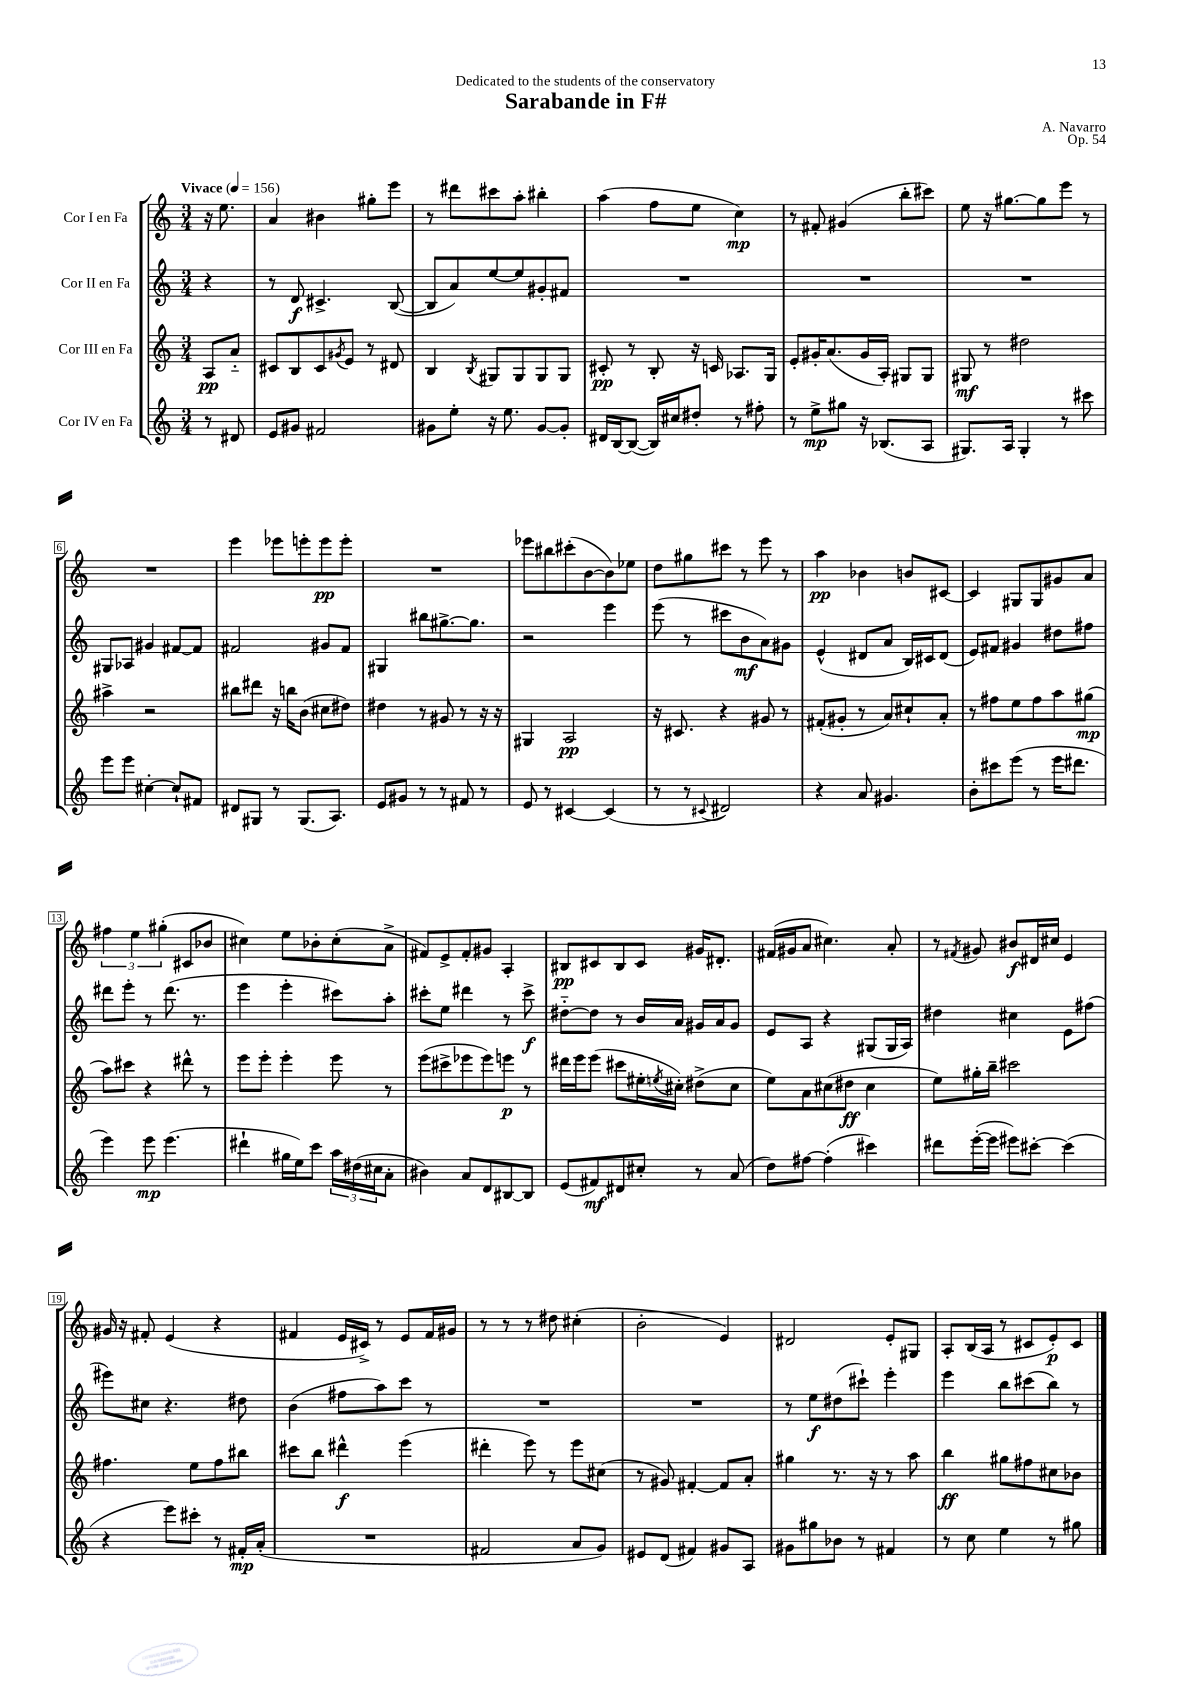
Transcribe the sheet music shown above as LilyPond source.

\header { title = "Sarabande in F#" composer = "A. Navarro" dedication = "Dedicated to the students of the conservatory" opus = "Op. 54" }
<<
\new StaffGroup <<
\new Staff = "s0" \with { instrumentName = "Cor I en Fa" } {
    \clef treble \key c \major \numericTimeSignature \time 3/4 \partial 4 \tempo "Vivace" 4 = 156
    r16 e''8. |
    a'4 bis'4 gis''8-. e'''8 |
    r8 dis'''8 cis'''8 a''8-. bis''4-. |
    a''4( f''8 e''8 c''4\mp) |
    r8 fis'8-. gis'4( b''8-. cis'''8) |
    e''8 r16 gis''8.~ gis''8 e'''8 r8 |
    R2. |
    e'''4 ees'''8 e'''8-. e'''8\pp e'''8-. |
    R2. |
    ees'''8 bis''8 cis'''8-.( b'8~ b'8) ees''8 |
    d''8 gis''8 cis'''8 r8 e'''8 r8 |
    a''4\pp bes'4 b'8 cis'8~ |
    cis'4 gis8 gis8 gis'8 a'8 |
    \tuplet 3/2 { fis''4 e''4 gis''4-.( } cis'8 bes'8 |
    cis''4) e''8 bes'8-. cis''8-.( a'8-> |
    fis'8) e'8-> fis'8-. gis'8 a4-. |
    bis8\pp cis'8 bis8 cis'8 gis'16 dis'8.-. |
    fis'16( gis'16 a'8 cis''4.) a'8-. |
    r8 \acciaccatura { fis'8 } gis'8 bis'8\f dis'16 cis''16 e'4 |
    gis'16 r16 fis'8-. e'4( r4 |
    fis'4 e'16 cis'16->) r8 e'8 fis'16 gis'16 |
    r8 r8 r8 dis''8 cis''4-.( |
    b'2-. e'4) |
    dis'2 e'8-. gis8 |
    a8-. b16( a16 r8 cis'8 e'8-.\p) cis'8 \bar "|." |
}
\new Staff = "s1" \with { instrumentName = "Cor II en Fa" } {
    \clef treble \key c \major \numericTimeSignature \time 3/4 \partial 4
    r4 |
    r8 d'8\f cis'4.-> b8~( |
    b8 a'8) e''8~ e''8 gis'8-. fis'8 |
    R2. |
    R2. |
    R2. |
    gis8 aes8 gis'4 fis'8~ fis'8 |
    fis'2 gis'8 fis'8 |
    gis4 bis''8 gis''8.~-> gis''8. |
    r2 e'''4 |
    e'''8( r8 cis'''8 b'8\mf a'8) gis'8 |
    e'4-^( dis'8 a'8 b16) cis'16 dis'8( |
    e'8) fis'8 gis'4 dis''8 fis''8 |
    dis'''8 e'''8-. r8 dis'''8.( r8. |
    e'''4 e'''4-. cis'''8) a''8-. |
    cis'''8-. e''8 dis'''4 r8 cis'''8->\f |
    dis''8~-_ dis''8 r8 b'16 a'16 gis'16 a'16 gis'8 |
    e'8 a8 r4 gis8( gis16 a16) |
    dis''4 cis''4 e'8 fis''8( |
    eis'''8) cis''8 r4. dis''8 |
    b'4( fis''8 a''8) c'''8 r8 |
    R2. |
    R2. |
    r8 e''8\f dis''8( cis'''8-!) e'''4-. |
    e'''4 b''8 cis'''8( b''8) r8 \bar "|." |
}
\new Staff = "s2" \with { instrumentName = "Cor III en Fa" } {
    \clef treble \key c \major \numericTimeSignature \time 3/4 \partial 4
    a8\pp a'8-_ |
    cis'8 b8 cis'8 \acciaccatura { gis'8 } e'8 r8 dis'8 |
    b4 \acciaccatura { b8 } gis8 gis8 gis8 gis8 |
    cis'8-.\pp r8 b8-. r16 c'16 aes8. g16 |
    e'8-. gis'16-. a'8.( gis'16 a16-.) gis8 gis8 |
    gis8\mf r8 dis''2 |
    ais''4-> r2 |
    bis''8 dis'''8 r16 b''16 b'8( cis''8 dis''8) |
    dis''4 r8 gis'8 r8 r16 r16 |
    gis4 a2\pp |
    r16 cis'8. r4 gis'8 r8 |
    fis'8-.( gis'8-. r8 a'8) cis''8-! a'8-. |
    r8 fis''8 e''8 fis''8 a''8 gis''8\mp( |
    a''8) cis'''8 r4 dis'''8-^ r8 |
    e'''8 e'''8-. e'''4-. e'''8 r8 |
    e'''8( cis'''8-> ees'''8 ees'''8) e'''8\p r8 |
    dis'''16 e'''16 e'''8( cis'''8 eis''16-. \acciaccatura { e''8 } cis''16-.) dis''8->( cis''8 |
    e''8) a'8 cis''8( dis''8\ff cis''4 |
    e''8) gis''16-. b''16-- cis'''2 |
    fis''4. e''8 fis''8 bis''8 |
    cis'''8 b''8 dis'''4-^\f e'''4( |
    dis'''4-. e'''8) r8 e'''8 cis''8( |
    r8 gis'8) fis'4~-. fis'8 a'8-. |
    gis''4 r8. r16 r8 a''8 |
    b''4\ff gis''8 fis''8 cis''8 bes'8 \bar "|." |
}
\new Staff = "s3" \with { instrumentName = "Cor IV en Fa" } {
    \clef treble \key c \major \numericTimeSignature \time 3/4 \partial 4
    r8 dis'8 |
    e'8 gis'8 fis'2 |
    gis'8 e''8-. r16 e''8. gis'8~ gis'8-. |
    dis'16 b16~ b8~( b16) cis''16 dis''8-. r8 fis''8-. |
    r8 e''8->\mp gis''8 r16 bes8.( a8 |
    gis8.) a16 gis4-. r8 cis'''8 |
    e'''8 e'''8 cis''4~-. cis''8-! fis'8 |
    dis'8 gis8 r8 gis8.( a8.) |
    e'8 gis'8 r8 r8 fis'8 r8 |
    e'8 r8 cis'4~ cis'4( |
    r8 r8 \appoggiatura { cis'8 } dis'2) |
    r4 a'8 gis'4. |
    b'8-. cis'''8 e'''8( r8 e'''16 dis'''8. |
    e'''4) e'''8\mp e'''4.( |
    dis'''4-! gis''16 e''16) c'''8 \tuplet 3/2 { a''16 dis''16( cis''16 } a'8-. |
    bis'4) a'8 d'8 bis8~ bis8 |
    e'8( fis'8\mf) dis'8 cis''8-. r8 a'8( |
    d''8) fis''8~ fis''4-.( cis'''4) |
    dis'''8 e'''16~-.( e'''16 eis'''8) cis'''8~-. cis'''4( |
    r4 e'''8) cis'''8-. r8 fis'16-.\mp a'16-.( |
    R2. |
    fis'2 a'8 g'8) |
    eis'8 d'8( fis'4) gis'8 a8 |
    gis'8 gis''8 bes'8 r8 fis'4 |
    r8 c''8 e''4 r8 gis''8 \bar "|." |
}
>>
>>
\layout { \context { \Score \override BarNumber.stencil = #(make-stencil-boxer 0.1 0.3 ly:text-interface::print) } }
